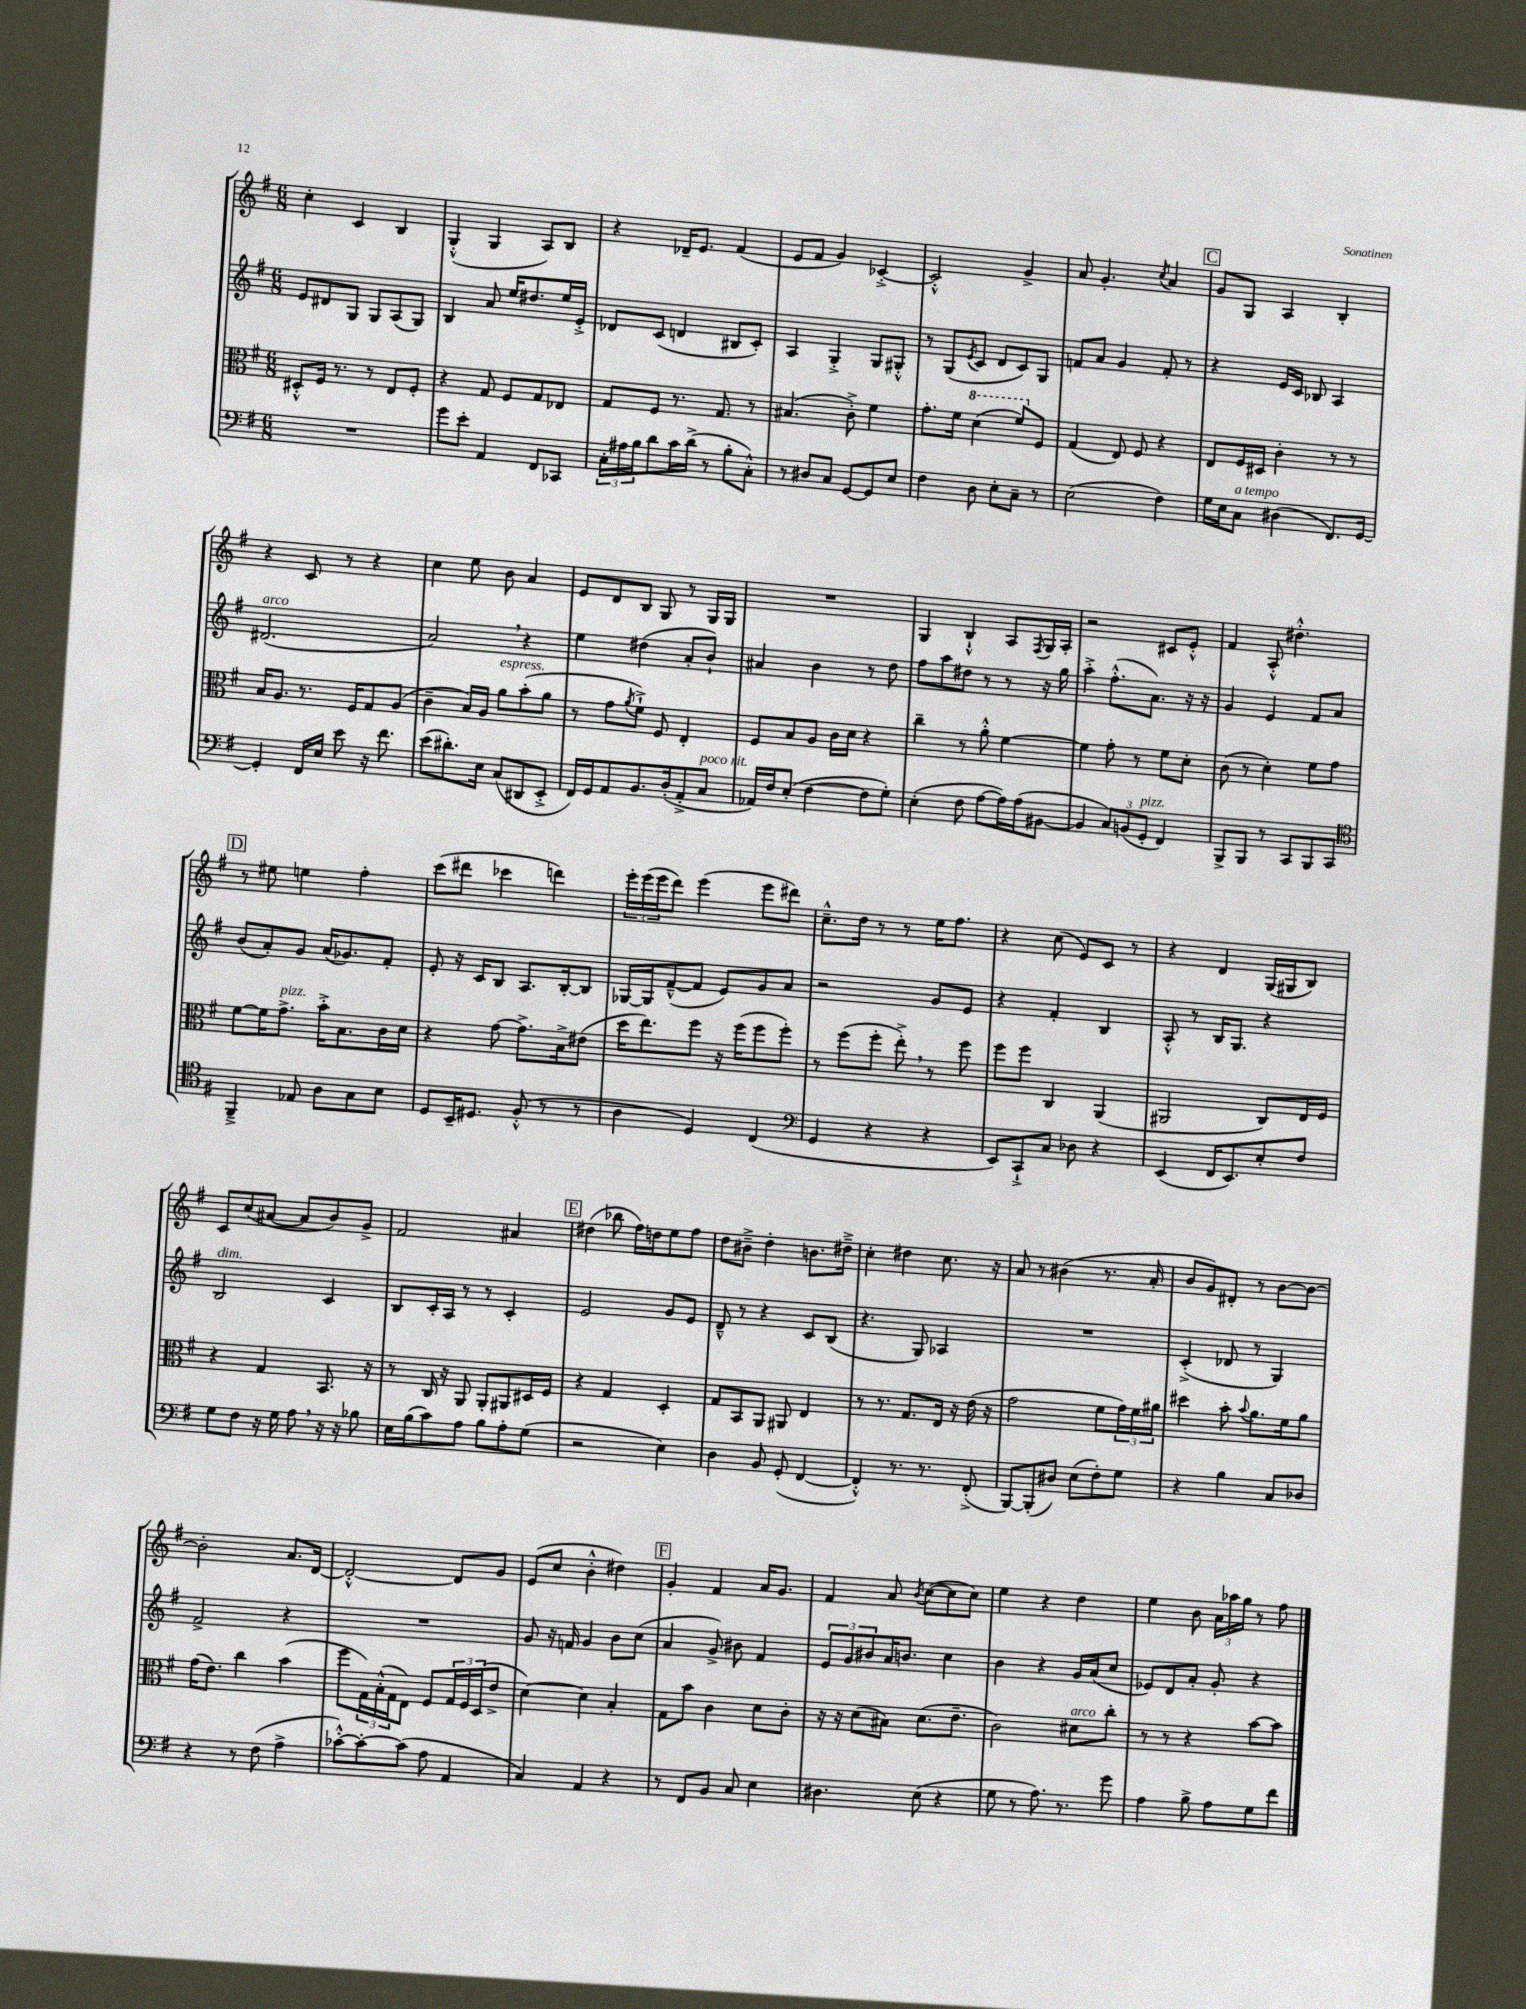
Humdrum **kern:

**kern	**kern	**kern	**kern
*part4	*part3	*part2	*part1
*staff4	*staff3	*staff2	*staff1
*clefF4	*clefC3	*clefG2	*clefG2
*k[f#]	*k[f#]	*k[f#]	*k[f#]
*M6/8	*M6/8	*M6/8	*M6/8
=134	=134	=134	=134
2.r	8D#X'^^/L	8e/L	4cc'\
.	16F#/Jk	8d#X/	.
.	8.r	.	.
.	.	8G/J	4c/
.	8r	8G/L	.
.	8E/L	(8A/	4B/
.	8F#'/J	8G/J)	.
=135	=135	=135	=135
8g\L	4r	4B/	(4G'^^/
8e'\J	.	.	.
4AA/	8G/	8a/	4G/
.	8F#/L	16ee/KL	.
.	.	8.dd#X/	.
8FF#/L	8G/	.	8A/L)
8CC-X/J	8E-X/J	16ee/L	8B/J
.	.	16e'^/JJ	.
=136	=136	=136	=136
24C'\LL	8G/L	8d-X/L	4r
24A#X\	.	.	.
24B\J	.	.	.
8d\	8F#/J	(8c/J	.
16c\L	8.r	4dn/	16d-X~/KL
(16d^\JJ	.	.	8.e/J
8r	.	.	.
.	8.G/	.	.
8B'\L	.	8B#X/L	(4f#/
8C'^^\J)	8r	8c'/J)	.
=137	=137	=137	=137
8r	(4.B#X/	4A/	8e/L
8D#X/L	.	.	8f#/J
8C/J	.	4G'^/	4g/)
[8GG/L	8c'^\)	.	.
8GG/]	4f#\	8G/L	[4c-X'^/
8E/J	.	8G#X'^^/J	.
=138	=138	=138	=138
4F#\	8.g'\L	8r	2c-'^^/]
.	.	(8G/L	.
.	16f#\Jk	.	.
.	.	8qe/	.
*	*8va	*	*
8D\	(4dd\	8c/J	.
8E'\L	.	8d/L	.
8C~\J	8ff#/L)	8c/)	4g^/
*	*X8va	*	*
8r	8F#/J	8G/J	.
=139	=139	=139	=139
(2E\	(4G/	8fn/L	8a/
.	.	8a/J	4.g'/
.	8E/)	4g/	.
.	8F#/	.	.
.	.	.	8qcc/
4F#\)	4r	8f'/	4a/
.	.	8r	.
!!LO:REH:place=s1:t=C
=140	=140	=140	=140
16G\LL	8E/L	4r	8g/L
16E\J	.	.	.
!LO:TX:a:i:t=a tempo	!	!	!
8C\J	16F#/L	.	8G/J
.	16D#X/JJ	.	.
(4D#X\	4c'\	16e/LL	4A/
.	.	16c/JJ	.
.	.	8B-X/	.
8.FF#/L)	8r	4A/	4B'/
.	8r	.	.
[16GG/Jk	.	.	.
!!LO:LB:g=z
=141	=141	=141	=141
!	!	!LO:TX:a:i:t=arco	!
4GG'/]	16B/KL	(2.d#X/	4r
.	8.A/J	.	.
16FF#/LL	8.r	.	8c/
16E/JJ	.	.	.
8e\	.	.	8r
.	16F#/KL	.	.
16r	8G/	.	4r
8.f#\	.	.	.
.	(8A/J	.	.
=142	=142	=142	=142
(8e\L	4c~\	2a,/)	4cc\
8.d#X'\)	.	.	.
.	16B/LL)	.	8ee\
16E\Jk	16A/JJ	.	.
!	!LO:TX:a:i:t=espress.	!	!
(8C/L	8a\L	.	8b\
8DD#X/	(8b'\	4r	4a/
8EE'^/J	8a\J	.	.
=143	=143	=143	=143
16FF#/LL)	8r	4ee\	8e/L
16GG/J	.	.	.
8AA/	8g\L	.	8d/
.	8qa/	.	.
8.BB/	8f#`^\J)	(4dd#X\	8B/J
.	8F#/	.	8G/
(16D'/k	.	.	.
8AA'^/	4E'/	8a'/L	8r
!LO:TX:a:i:t=poco rit.	!	!	!
8C/J	.	8b`/J)	16G/LL
.	.	.	16G/JJ
=144	=144	=144	=144
16AA-X/LL)	8F#/L	4a#X/	2.r
16F#/J	.	.	.
(8E'/J	8B/	.	.
[4F#\	8A/J	4b\	.
.	16c\LL	.	.
.	16d\JJ	.	.
8F#\L]	4r	8r	.
8G'\J)	.	8dd\	.
=145	=145	=145	=145
(4E'\	4cc~\	8ff#\L	4G/
.	.	8aa\	.
8F#\	8r	8dd#X\J	4B`^^/
[8A\L	8a'^^\	8r	.
16A\L])	[4f#\	8r	8A/L
(16A\J	.	.	.
.	.	.	8qF#/
[8BB#X\J	.	16r	16G/L
.	.	16gg\	16A'/JJ
=146	=146	=146	=146
4BB#/]	4f#\]	4aa'^\	2r
12C/L)	8g'\	(8.ff#'^^\L	.
(12BBn/	.	.	.
.	8r	.	.
!LO:TX:a:i:t=pizz.	!	!	!
12GG'/J	.	.	.
.	.	8.a\J)	.
4FF#/)	8f#\L	.	8c#X/L
.	8d'\J	16r	8e'^^/J
.	.	16r	.
=147	=147	=147	=147
8BBB^/L	(8c\	4g/	4f#/
8BBB/J	8r	.	.
8r	4d'\)	4e/	8A'^^/
8CC/L	.	.	4.dd#X'^^\
8BBB/	8f#\L	8f#/L	.
8CC/J	8g\J	8a/J	.
!!LO:LB:g=z
!!LO:REH:place=s1:t=D
=148	=148	=148	=148
*clefC4	*	*	*
4FF#~^/	[8f#\L	(8b/L	8r
.	16f#\K]	8a'/)	8ee#X\
!	!LO:TX:a:i:t=pizz.	!	!
.	8.g^\J	.	.
8E-X/	.	8g/J	4een\
8A\L	16b'^\KL	(16a/KL	.
.	8.B\	8.g-X/)	.
8G\	.	.	4ff#'\
8B\J	16c\L	8f#'/J	.
.	16d\JJ	.	.
=149	=149	=149	=149
8D/L	4r	8e'/	(8ccc\L
16BB~/K	.	16r	8ddd#X\J
8.D#X/J	.	16c/KL	.
.	[8g\	8B/J	4ccc-X\
(8F#'^^/	8.g^\L]	8.A/L	.
8r	.	.	4dddn\)
.	16B^\k	[16B'/k	.
8r	(8e#X\J	8B/J]	.
=150	=150	=150	=150
4A\	16dd\KL	[16G-X/LL	24eee'\LL
.	.	.	(24eee\
.	8.ee\)	16G-/J]	.
.	.	.	24eee\J
.	.	([8f#~^^/	8ddd\J)
4D/)	8ff#\J	8f#/J]	(4eee\
.	16r	8e/L)	.
.	(16ff#\KL	.	.
(4C/	8ff#\	8g/	8eee\L
.	8ff#'\J)	8a/J	8ddd#X\J)
=151	=151	=151	=151
*clefF4	*	*	*
4GG/	8r	2r	8.cc~^^\L
.	(8ff#\L	.	.
.	.	.	16dd\Jk
4r	8ff#'\J	.	8r
.	8ee'^,\)	.	8r
4r	8r	8g/L	16ee\KL
.	.	.	8.ff#\J
.	8ff#\	8e/J	.
=152	=152	=152	=152
8EE/L)	8ff#\L	4r	4r
8CC`^/	8ff#\J	.	.
8C/J	4C/	4f#'/	(8cc\
8D-X\	.	.	8e/L)
4r	(4AA/	4B/	8c/J
.	.	.	8r
=153	=153	=153	=153
(4EE/	2AA#X/	8A'^^/	4r
.	.	8r	.
16FF#/KL	.	16B/KL	4d/
8.EE/)	.	8.G/J	.
8E'/	8C/L)	4r	(16G/LL
.	.	.	16G#X/J
8F#/J	16E/L	.	8B/J)
.	16F#/JJ	.	.
!!LO:LB:g=z
=154	=154	=154	=154
!	!	!LO:TX:a:i:t=dim.	!
8G\L	4r	2B/	8c/L
8F#\J	.	.	(8cc/
16r	4G/	.	[8a#X/J
16G\	.	.	.
8A,\	.	.	8a#/L]
16r	8.BB/	4c/	8b/)
16r	.	.	.
8B-X\	.	.	8g^/J
.	16r	.	.
=155	=155	=155	=155
16E\LL	8r	8B/L	2f#/
(16B\J	.	.	.
8c\)	16C/	16c'/L	.
.	16r	16A/JJ	.
8A\J	8AA/	8r	.
8B\L	8AA'/L	8r	.
8A'\	8AA#X/	4c'/	4a#X/
(8G\J	16D#X/L	.	.
.	16F#/JJ	.	.
!!LO:REH:place=s1:t=E
=156	=156	=156	=156
2r	4r	2e/	(4dd#X\
.	4G/	.	8bb-X\
.	.	.	16ff#\LL)
.	.	.	16ddn\J
4E\)	4D'/	8g/L	8ee\
.	.	8e/J	8ff#\J
=157	=157	=157	=157
4D\	8G/L	8d~^^/	8dd\L
.	8BB/	8r	8b#X~^\J
8BB/	8AA/J	4r	4dd'\
(8GG'/	8AA#X/	.	.
[4FF#/	4E/	8c/L	8.bn\L
.	.	(8B/J	.
.	.	.	16dd#X~^\Jk
=158	=158	=158	=158
4FF#'^^/])	8r	4.r	4cc'\
.	8.r	.	.
8.r	.	.	4dd#X\
.	8.G/L	.	.
.	.	8G/)	.
8.r	.	.	.
.	16E/Jk	4A-X/	8.cc\
.	16r	.	.
(8FF#'^/	(16e\	.	.
.	16r	.	16r
=159	=159	=159	=159
[8BBB/L)	2g\	2.r	8a/
(8BBB'/]	.	.	8r
8D#X/J)	.	.	(4b#X\
(8E\L	.	.	.
8F#'\)	8f#\L	.	8.r
8G\J	24g\L)	.	.
.	24f#\	.	.
.	.	.	16a'/
.	24a#X\JJ	.	.
=160	=160	=160	=160
4r	4dd#X\	(4c'^/	8b/L
.	.	.	8g/)
4B\	8b'\	8d-X/	8d#X'/J
.	8qqb/	.	.
.	8.a\L	8r	8r
8C/L	.	4G/)	[8b\L
.	16f#\k	.	.
8D-X/J	8a\J	.	8b\J_
!!LO:LB:g=z
=161	=161	=161	=161
4r	(16g\KL	2f#^/	2b'\]
.	8.e\J)	.	.
8r	4cc\	.	.
(8F#\	.	.	.
4A^\	(4b\	4r	8.a/L
.	.	.	[16d/Jk
=162	=162	=162	=162
[8c-X'^^\L)	8ff#\L	2.r	2d'^^/_
8c-'\_	24G\L)	.	.
.	(24B'^^\	.	.
.	24G\J	.	.
(8c-\J]	8E\J)	.	.
8A\	8F#/L	.	.
4AA/	24G/L	.	8d/L]
.	24F#/	.	.
.	(24D/J	.	.
.	8e^/J	.	8g/J
=163	=163	=163	=163
4C/)	[4d\)	8g/	(8e/L
.	.	16r	8cc/J
.	.	16fn/	.
4AA/	4d\]	4g/	4b'^^\
4r	4B'/	8b\L	4dd#X\)
.	.	(8cc\J	.
!!LO:REH:place=s1:t=F
=164	=164	=164	=164
8r	8G\L	4a/	4g'/
8FF#/L	8b\J	.	.
8BB/J	4c\	8g^/)	4f#/
8C/	.	8b#X\	.
4E\	8d\L	4f#/	16a/KL
.	.	.	8.g/J
.	8c'\J	.	.
=165	=165	=165	=165
4.D#X\	16r	12e/L	4f#/
.	16r	.	.
.	.	12g/	.
.	(8d\L	.	.
.	.	12b#X/	.
.	8B#X\J)	16a/K	8a/
.	.	8.bn/J	.
.	.	.	8qb/
(8E\	(8.d\L	.	([8cc\L
4r	.	4cc\	8cc\]
.	8.e~\J	.	.
.	.	.	8cc\J)
=166	=166	=166	=166
8G\	2c\)	4b\	4ee\
8r	.	.	.
8.A\)	.	4r	4r
8.r	.	.	.
!	!LO:TX:a:i:t=arco	!	!
.	8d#X\L	16g/LL	4dd\
.	.	(16a/J	.
8g\	8cc'\J	8cc/J	.
=167	=167	=167	=167
4A\	8r	8e-X/L)	4ee\
.	8r	8d/	.
8B^\	4r	8a'/J	8b\
8A\L	.	8g'/	24a\LL
.	.	.	24aa-X\
.	.	.	24gg\JJ
8G\	[8b\L	4r	8r
8f#\J	8b\J]	.	8ff#\
==	==	==	==
*-	*-	*-	*-
